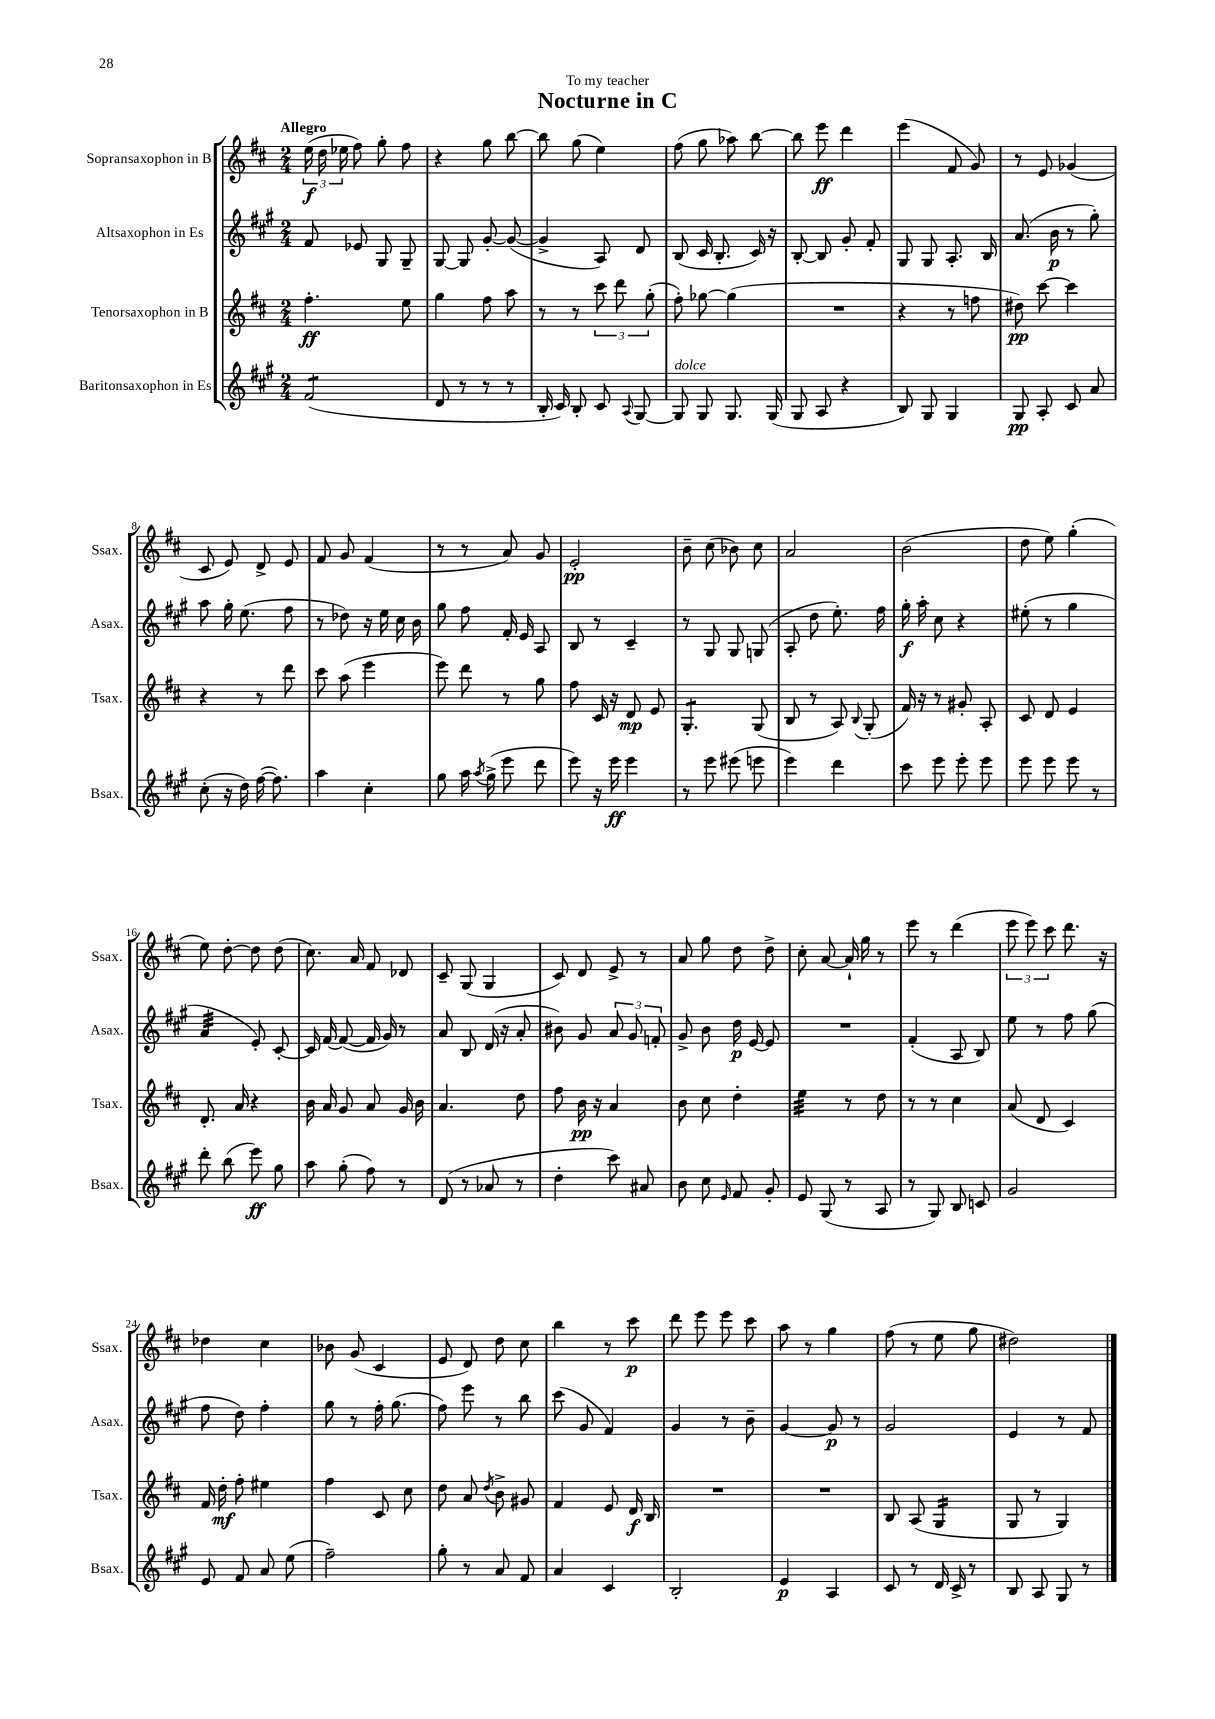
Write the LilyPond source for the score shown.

\header { title = "Nocturne in C" dedication = "To my teacher" }
<<
\new StaffGroup <<
\new Staff = "s0" \with { instrumentName = "Sopransaxophon in B" shortInstrumentName = "Ssax." } {
    \clef treble \key d \major \numericTimeSignature \time 2/4 \tempo "Allegro"
    \autoBeamOff \tuplet 3/2 { e''16\f( d''16 ees''16 } fis''8) g''8-. fis''8 |
    r4 g''8 b''8~ |
    b''8 g''8( e''4) |
    fis''8( g''8 aes''8) b''8~ |
    b''8 e'''8\ff d'''4 |
    e'''4( fis'8 g'8) |
    r8 e'8 ges'4( |
    cis'8 e'8) d'8-> e'8 |
    fis'8 g'8 fis'4( |
    r8 r8 a'8) g'8 |
    e'2-.\pp |
    b'8-- cis''8( bes'8) cis''8 |
    a'2 |
    b'2( |
    d''8 e''8) g''4-.( |
    e''8) d''8~-. d''8 d''8( |
    cis''8.) a'16 fis'8 des'8 |
    cis'8-- g8( g4 |
    cis'8) d'8 e'8-> r8 |
    a'8 g''8 d''8 d''8-> |
    cis''8-. a'8~ a'16-! g''16 r8 |
    e'''8 r8 d'''4( |
    \tuplet 3/2 { e'''8 e'''8) cis'''8 } d'''8. r16 |
    des''4 cis''4 |
    bes'8 g'8( cis'4 |
    e'8 d'8) d''8 cis''8 |
    b''4 r8 cis'''8\p |
    d'''8 e'''8 e'''8 cis'''8 |
    a''8 r8 g''4 |
    fis''8( r8 e''8 g''8 |
    dis''2) \bar "|." |
}
\new Staff = "s1" \with { instrumentName = "Altsaxophon in Es" shortInstrumentName = "Asax." } {
    \clef treble \key a \major \numericTimeSignature \time 2/4
    \autoBeamOff fis'8 ees'8 gis8 gis8-- |
    gis8~ gis8 gis'8~-. gis'8~( |
    gis'4-> a8) d'8 |
    b8( cis'16 b8.-. cis'16) r16 |
    b8~-. b8 gis'8-. fis'8-. |
    gis8 gis8 a8.-. b16 |
    a'8.( b'16\p r8 gis''8-.) |
    a''8 gis''16-. e''8.( fis''8 |
    r8 des''8) r16 e''16 cis''16 b'16 |
    gis''8 fis''8 fis'16-. e'16 a8 |
    b8 r8 cis'4-- |
    r8 gis8 gis8 g8( |
    a8-. d''8 e''8.-.) fis''16 |
    gis''16-.\f a''16-. cis''8 r4 |
    eis''8-.( r8 gis''4 |
    a'4:32 e'8-.) cis'8~-. |
    cis'16 fis'16~ fis'8~( fis'16 gis'16) r8 |
    a'8 b8 d'16( r16 a'8-. |
    bis'8) gis'8 \tuplet 3/2 { a'8 gis'8 f'8-. } |
    gis'8-> b'8 d''16\p e'16~ e'8 |
    R2 |
    fis'4-.( a8 b8) |
    e''8 r8 fis''8 gis''8( |
    fis''8 d''8) fis''4-. |
    gis''8 r8 fis''16-. gis''8.( |
    fis''8) e'''8 r8 b''8 |
    cis'''8( gis'8 fis'4) |
    gis'4 r8 b'8-- |
    gis'4~ gis'8\p r8 |
    gis'2 |
    e'4 r8 fis'8 \bar "|." |
}
\new Staff = "s2" \with { instrumentName = "Tenorsaxophon in B" shortInstrumentName = "Tsax." } {
    \clef treble \key d \major \numericTimeSignature \time 2/4
    \autoBeamOff fis''4.-.\ff e''8 |
    g''4 fis''8 a''8 |
    r8 r8 \tuplet 3/2 { cis'''8 d'''8 g''8-.( } |
    fis''8-.) ges''8~ ges''4( |
    R2 |
    r4 r8 f''8 |
    dis''8\pp) cis'''8~ cis'''4 |
    r4 r8 d'''8 |
    cis'''8 a''8( e'''4 |
    e'''8) d'''8 r8 g''8 |
    fis''8 cis'16 r16 d'8\mp e'8 |
    g4.:8-. g8( |
    b8 r8 a8) \appoggiatura { b8 } g8-.( |
    fis'16) r16 r8 gis'8-. a8-. |
    cis'8 d'8 e'4 |
    d'8.-. a'16 r4 |
    b'16 a'16 g'8 a'8 g'16 b'16 |
    a'4. d''8 |
    fis''8 b'16\pp r16 a'4 |
    b'8 cis''8 d''4-. |
    e''4:32 r8 d''8 |
    r8 r8 cis''4 |
    a'8( d'8 cis'4) |
    fis'16 d''16-.\mf fis''8-. eis''4 |
    fis''4 cis'8 cis''8 |
    d''8 a'8 \acciaccatura { d''8 } b'8-> gis'8 |
    fis'4 e'8 d'16\f b16 |
    R2 |
    R2 |
    b8 a8( g4:16 |
    g8 r8 g4) \bar "|." |
}
\new Staff = "s3" \with { instrumentName = "Baritonsaxophon in Es" shortInstrumentName = "Bsax." } {
    \clef treble \key a \major \numericTimeSignature \time 2/4
    \autoBeamOff fis'2:8( |
    d'8 r8 r8 r8 |
    b16-. cis'16) b8-. cis'8 \appoggiatura { a8 } gis8~ |
    gis8^\markup { \italic "dolce" } gis8 gis8. gis16( |
    gis8 a8 r4 |
    b8) gis8 gis4 |
    gis8\pp a8-. cis'8 a'8 |
    cis''8-.( r16 d''16) fis''16~( fis''8.) |
    a''4 cis''4-. |
    gis''8 a''16 \acciaccatura { a''8 } gis''16->( e'''8 d'''8 |
    e'''8) r16 e'''16\ff e'''4 |
    r8 e'''8 eis'''8( e'''8 |
    e'''4) d'''4 |
    cis'''8 e'''8 e'''8-. e'''8 |
    e'''8 e'''8 e'''8 r8 |
    d'''8-. b''8( e'''8\ff) gis''8 |
    a''8 gis''8-.( fis''8) r8 |
    d'8( r8 aes'8 r8 |
    d''4-. cis'''8) ais'8 |
    b'8 cis''8 \grace { e'16 } fis'8 gis'8-. |
    e'8 gis8( r8 a8 |
    r8 gis8) b8 c'8 |
    gis'2 |
    e'8 fis'8 a'8 e''8( |
    fis''2--) |
    gis''8-. r8 a'8 fis'8 |
    a'4 cis'4 |
    b2-. |
    e'4\p a4 |
    cis'8 r8 d'16 cis'16-> r8 |
    b8 a8 gis8 r8 \bar "|." |
}
>>
>>
